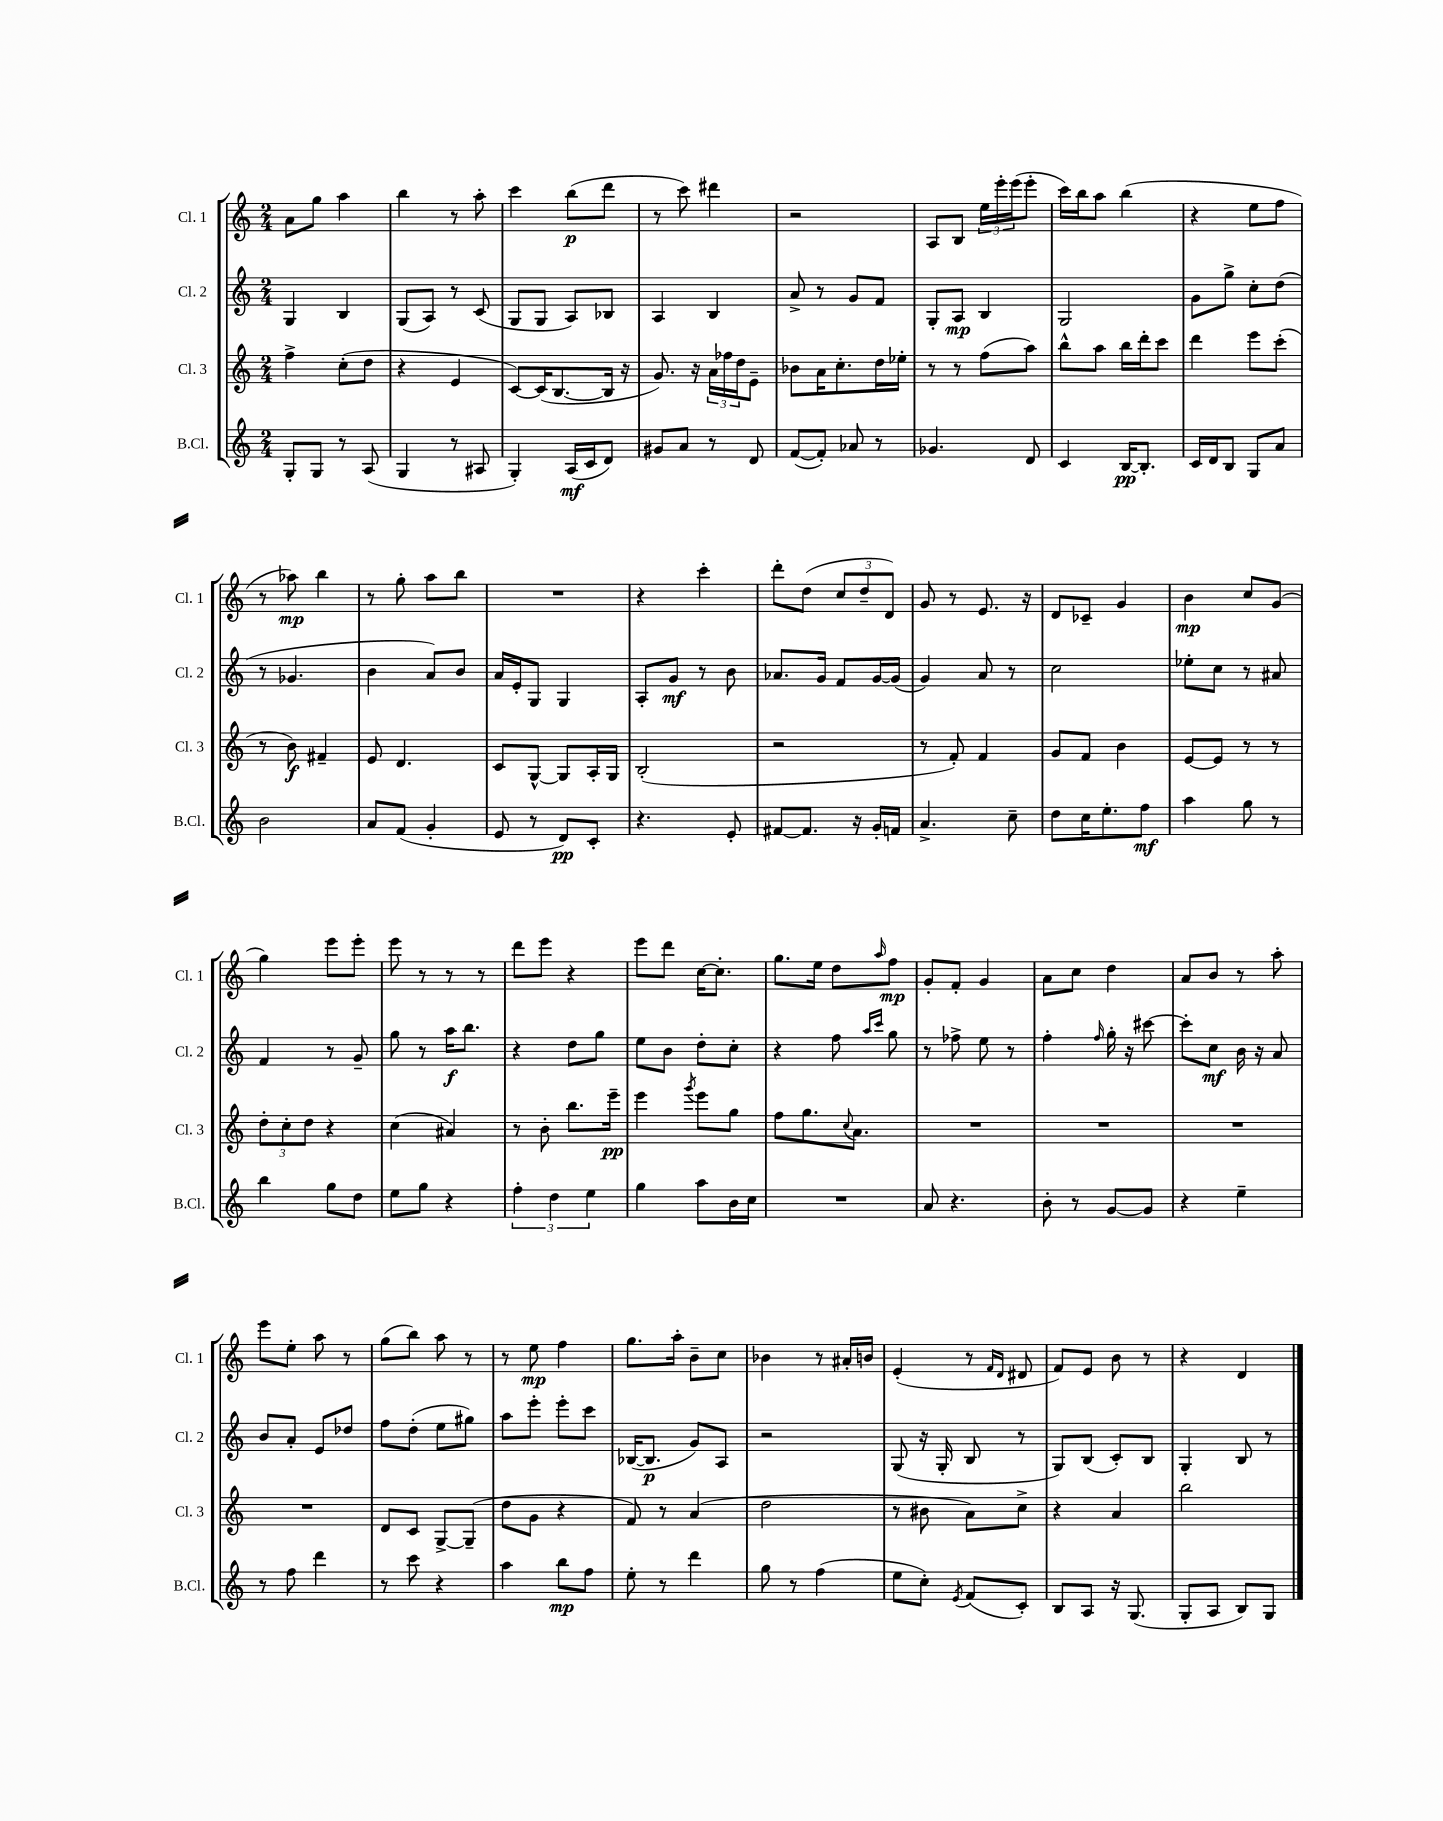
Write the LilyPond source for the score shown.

<<
\new StaffGroup <<
\new Staff = "s0" \with { instrumentName = "Cl. 1" shortInstrumentName = "Cl. 1" } {
    \clef treble \key c \major \numericTimeSignature \time 2/4
    a'8 g''8 a''4 |
    b''4 r8 a''8-. |
    c'''4 b''8\p( d'''8 |
    r8 c'''8) dis'''4 |
    r2 |
    a8 b8 \tuplet 3/2 { e''16 e'''16-. e'''16( } e'''8-. |
    c'''16) b''16 a''8 b''4( |
    r4 e''8 f''8 |
    r8 aes''8\mp) b''4 |
    r8 g''8-. a''8 b''8 |
    R2 |
    r4 c'''4-. |
    d'''8-. d''8( \tuplet 3/2 { c''8 d''8-- d'8) } |
    g'8 r8 e'8. r16 |
    d'8 ces'8-- g'4 |
    b'4\mp c''8 g'8( |
    g''4) e'''8 e'''8-. |
    e'''8 r8 r8 r8 |
    d'''8 e'''8 r4 |
    e'''8 d'''8 c''16~ c''8.-. |
    g''8. e''16 d''8 \grace { a''16 } f''8\mp |
    g'8-. f'8-. g'4 |
    a'8 c''8 d''4 |
    a'8 b'8 r8 a''8-. |
    e'''8 e''8-. a''8 r8 |
    g''8( b''8) a''8 r8 |
    r8 e''8\mp f''4 |
    g''8. a''16-. b'8-- c''8 |
    bes'4 r8 ais'16-. b'16 |
    e'4-.( r8 \grace { f'16 d'16 } dis'8 |
    f'8) e'8 b'8 r8 |
    r4 d'4 \bar "|." |
}
\new Staff = "s1" \with { instrumentName = "Cl. 2" shortInstrumentName = "Cl. 2" } {
    \clef treble \key c \major \numericTimeSignature \time 2/4
    g4 b4 |
    g8( a8) r8 c'8( |
    g8 g8 a8) bes8 |
    a4 b4 |
    a'8-> r8 g'8 f'8 |
    g8-. a8\mp b4 |
    g2 |
    g'8 g''8-> c''8-. d''8( |
    r8 ges'4. |
    b'4 a'8) b'8 |
    a'16 e'16-. g8 g4 |
    a8-. g'8\mf r8 b'8 |
    aes'8. g'16 f'8 g'16~ g'16( |
    g'4) a'8 r8 |
    c''2 |
    ees''8-. c''8 r8 ais'8 |
    f'4 r8 g'8-- |
    g''8 r8 a''16\f b''8. |
    r4 d''8 g''8 |
    e''8 b'8 d''8-. c''8-. |
    r4 f''8 \grace { a''16 c'''16 } g''8 |
    r8 fes''8-> e''8 r8 |
    f''4-. \grace { f''16 } g''16-. r16 cis'''8~ |
    cis'''8-. c''8\mf b'16 r16 a'8 |
    b'8 a'8-. e'8 des''8 |
    f''8 d''8-.( e''8 gis''8) |
    a''8 e'''8-. e'''8-. c'''8 |
    bes16~( bes8.\p g'8) a8 |
    r2 |
    g8( r16 g16-. b8 r8 |
    g8) b8( c'8-.) b8 |
    g4-. b8 r8 \bar "|." |
}
\new Staff = "s2" \with { instrumentName = "Cl. 3" shortInstrumentName = "Cl. 3" } {
    \clef treble \key c \major \numericTimeSignature \time 2/4
    f''4-> c''8-.( d''8 |
    r4 e'4 |
    c'8~) c'16( b8.~ b16 r16 |
    g'8.) r16 \tuplet 3/2 { a'16 fes''16 d''16 } e'8-- |
    bes'8 a'16 c''8.-. d''16 ees''16-. |
    r8 r8 f''8( a''8) |
    b''8-^ a''8 b''16 d'''16-. c'''8 |
    d'''4 e'''8 c'''8-.( |
    r8 b'8\f) fis'4-- |
    e'8 d'4. |
    c'8 g8~-^ g8 a16-. g16 |
    b2-.( |
    r2 |
    r8 f'8-.) f'4 |
    g'8 f'8 b'4 |
    e'8~ e'8 r8 r8 |
    \tuplet 3/2 { d''8-. c''8-. d''8 } r4 |
    c''4( ais'4) |
    r8 b'8-. b''8. e'''16--\pp |
    e'''4 \acciaccatura { g'''8 } e'''8 g''8 |
    f''8 g''8. \appoggiatura { c''8 } a'8. |
    R2 |
    R2 |
    R2 |
    R2 |
    d'8 c'8 g8~-> g8--( |
    d''8 g'8 r4 |
    f'8) r8 a'4( |
    d''2 |
    r8 bis'8 a'8) c''8-> |
    r4 a'4 |
    b''2 \bar "|." |
}
\new Staff = "s3" \with { instrumentName = "B.Cl." shortInstrumentName = "B.Cl." } {
    \clef treble \key c \major \numericTimeSignature \time 2/4
    g8-. g8 r8 a8( |
    g4 r8 ais8 |
    g4-.) a16\mf( c'16 d'8) |
    gis'8 a'8 r8 d'8 |
    f'8~( f'8-.) aes'8 r8 |
    ges'4. d'8 |
    c'4 b16~\pp b8.-. |
    c'16 d'16 b8 g8 a'8 |
    b'2 |
    a'8 f'8( g'4-. |
    e'8 r8 d'8\pp) c'8-. |
    r4. e'8-. |
    fis'8~ fis'8. r16 g'16-. f'16 |
    a'4.-> c''8-- |
    d''8 c''16 e''8.-. f''8\mf |
    a''4 g''8 r8 |
    b''4 g''8 d''8 |
    e''8 g''8 r4 |
    \tuplet 3/2 { f''4-. d''4 e''4 } |
    g''4 a''8 b'16 c''16 |
    R2 |
    a'8 r4. |
    b'8-. r8 g'8~ g'8 |
    r4 e''4-- |
    r8 f''8 d'''4 |
    r8 c'''8 r4 |
    a''4 b''8\mp f''8 |
    e''8-. r8 d'''4 |
    g''8 r8 f''4( |
    e''8 c''8-.) \acciaccatura { e'8 } f'8( c'8-.) |
    b8 a8 r16 g8.( |
    g8-. a8 b8) g8 \bar "|." |
}
>>
>>
\layout { \context { \Score \remove "Bar_number_engraver" } }
